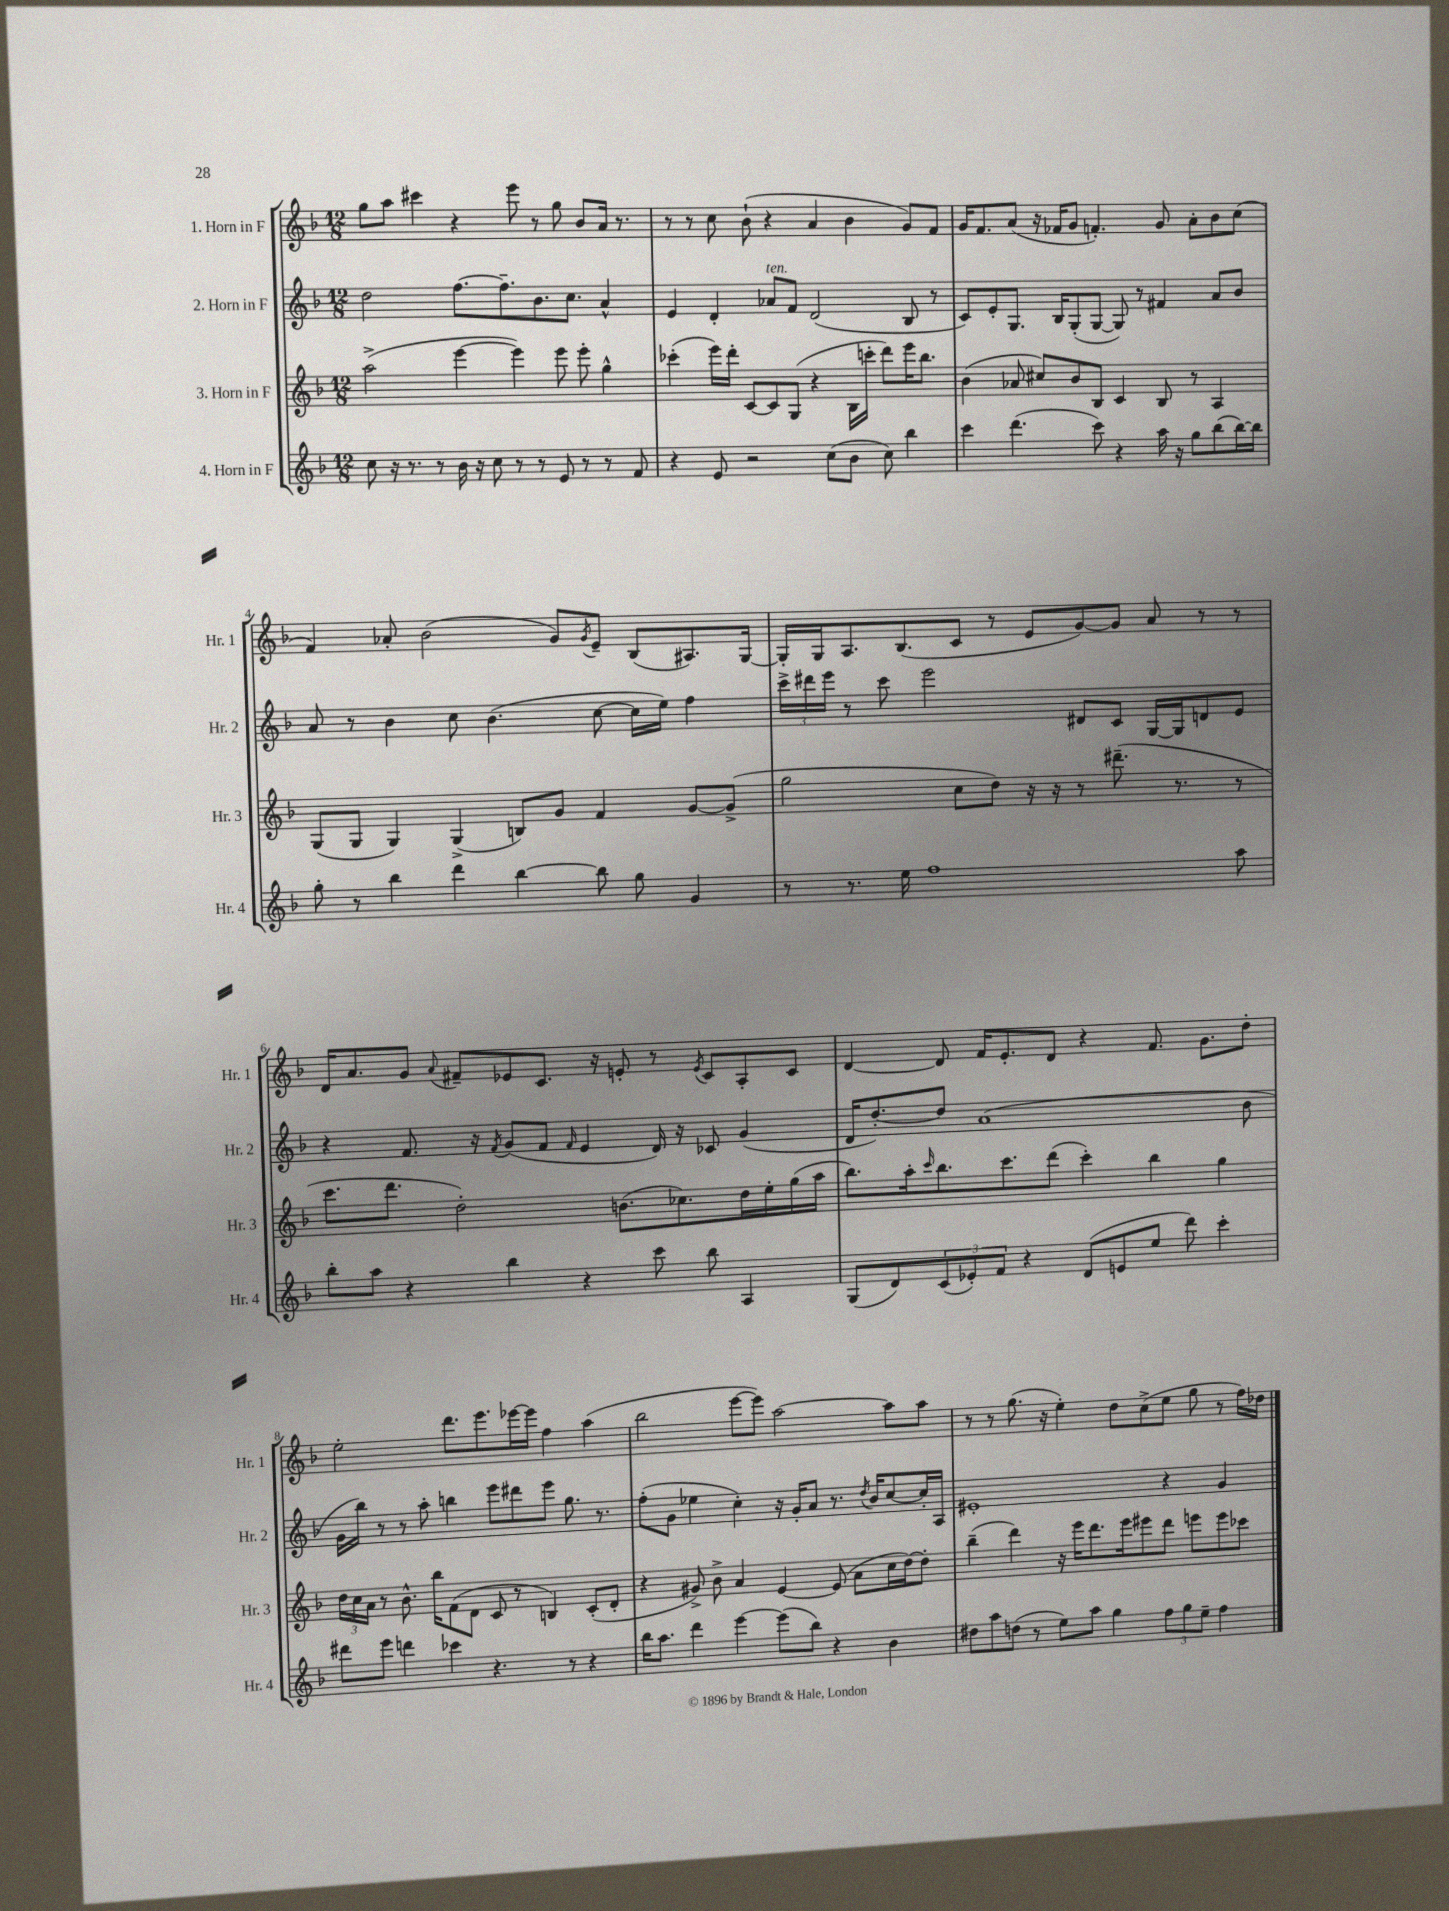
<<
\new StaffGroup <<
\new Staff = "s0" \with { instrumentName = "1. Horn in F" shortInstrumentName = "Hr. 1" } {
    \clef treble \key f \major \numericTimeSignature \time 12/8
    g''8 a''8 cis'''4 r4 e'''8 r8 g''8 bes'8 a'16 r8. |
    r8 r8 c''8 bes'8-!( r4 a'4 bes'4 g'8) f'8 |
    g'16 f'8. a'8( r16 fes'16 g'8 f'4.-.) g'8 a'8-. bes'8 c''8( |
    f'4) aes'8-. bes'2( g'8) \acciaccatura { g'8 } e'8-- bes8( ais8.) g16~ |
    g16-. g16 a8. bes8.( c'8 r8 e'8 g'8~) g'8 a'8 r8 r8 |
    d'16 a'8. g'8 \appoggiatura { a'8 } fis'8-- ees'8 c'8. r16 e'8-. r8 \acciaccatura { e'8 } c'8 a8-. c'8 |
    d'4~ d'8 f'16 e'8.-. d'8 r4 f'8. g'8. d''8-. |
    e''2-. d'''8. e'''8. ees'''16~ ees'''16 f''4 a''4( |
    bes''2 e'''8~ e'''8) a''2~ a''8 a''8 |
    r8 r8 g''8.( r16 e''4-.) d''8 c''8->( e''8 g''8 r8 f''16) des''16 \bar "|." |
}
\new Staff = "s1" \with { instrumentName = "2. Horn in F" shortInstrumentName = "Hr. 2" } {
    \clef treble \key f \major \numericTimeSignature \time 12/8
    d''2 f''8.~ f''8.-- bes'8. c''8. a'4-^ |
    e'4 d'4-. aes'8^\markup { \italic "ten." } f'8 d'2( bes8 r8 |
    c'8) e'8-. g8. bes16 g8-.( g8~ g8) r8 fis'4 a'8 bes'8 |
    a'8 r8 bes'4 c''8 bes'4.( c''8~ c''16 e''16) f''4 |
    \tuplet 3/2 { c'''16-> dis'''16 e'''16 } r8 c'''8 e'''2 dis'8 c'8 g16~ g16 d'8 e'8 |
    r4 f'8. r16 \acciaccatura { f'8 } g'8( f'8 \grace { f'16 } e'4 d'16) r16 ces'8 g'4( |
    d'16 d''8.~-.) d''8 a'1( bes'8 |
    g'16 bes''16) r8 r8 a''8-. b''4 e'''8 dis'''8 e'''8 g''8. r8. |
    f''8-.( g'8 ees''4 c''4-.) r16 g'16-. a'8 r8. \acciaccatura { d''8 } bes'16 c''8~ c''16-. a16 |
    eis'1-. r4 g'4 \bar "|." |
}
\new Staff = "s2" \with { instrumentName = "3. Horn in F" shortInstrumentName = "Hr. 3" } {
    \clef treble \key f \major \numericTimeSignature \time 12/8
    a''2->( e'''4~ e'''4) e'''8 e'''8-. g''4-^ |
    ces'''4-.( e'''16) d'''16-. c'8~ c'8 g8( r4 bes16 c'''16-. d'''8) e'''16 bes''8. |
    bes'4( aes'8 cis''8) bes'8 bes8 c'4 bes8 r8 a4 |
    g8( g8 g4) g4->( b8) g'8 f'4 g'8~ g'8->( |
    g''2 c''8 d''8) r16 r16 r8 dis'''8.--( r8. r8 |
    c'''8. d'''8. d''2-.) b'8.( ces''8.) d''16 e''16-. g''16( a''16 |
    bes''8.) a''16-. \grace { c'''16 } bes''8. c'''8. d'''8( c'''4-.) bes''4 g''4 |
    \tuplet 3/2 { d''16 c''16 a'16 } r8 bes'8.-^ bes''16 f'8( d'8 c'8 r8 b4) c'8-.( d'8-. |
    r4 gis'8->) bes'8-> a'4 e'4~ e'8( a'8 c''16 d''16~) d''8-. |
    bes''4--( d'''4) r16 e'''16 d'''8. e'''16 eis'''8 d'''8 e'''8 e'''8 ces'''8 \bar "|." |
}
\new Staff = "s3" \with { instrumentName = "4. Horn in F" shortInstrumentName = "Hr. 4" } {
    \clef treble \key f \major \numericTimeSignature \time 12/8
    c''8 r16 r8. r8 bes'16 r16 c''8 r8 r8 e'8 r8 r8 f'8 |
    r4 e'8 r2 c''8( bes'8 c''8) bes''4 |
    c'''4 d'''4.( c'''8) r4 a''16 r16 g''8 bes''8( bes''16~) bes''16 |
    g''8-. r8 bes''4 d'''4 bes''4~ bes''8 g''8 g'4 |
    r8 r8. e''16 f''1 a''8 |
    bes''8-. a''8 r4 bes''4 r4 c'''8 bes''8 a4 |
    g8( d'8) \tuplet 3/2 { c'8( ees'8-.) f'8 } r4 d'8( e'8 e''8 d'''8) c'''4-. |
    dis'''8 e'''8 d'''4 ces'''4 r4. r8 r4 |
    bes''16 a''8. d'''4 e'''4~ e'''8( bes''8) r4 bes'4 |
    dis''8 a''8 d''8( r8 e''8) a''8 g''4 \tuplet 3/2 { f''8 g''8 e''8-- } f''4 \bar "|." |
}
>>
>>
